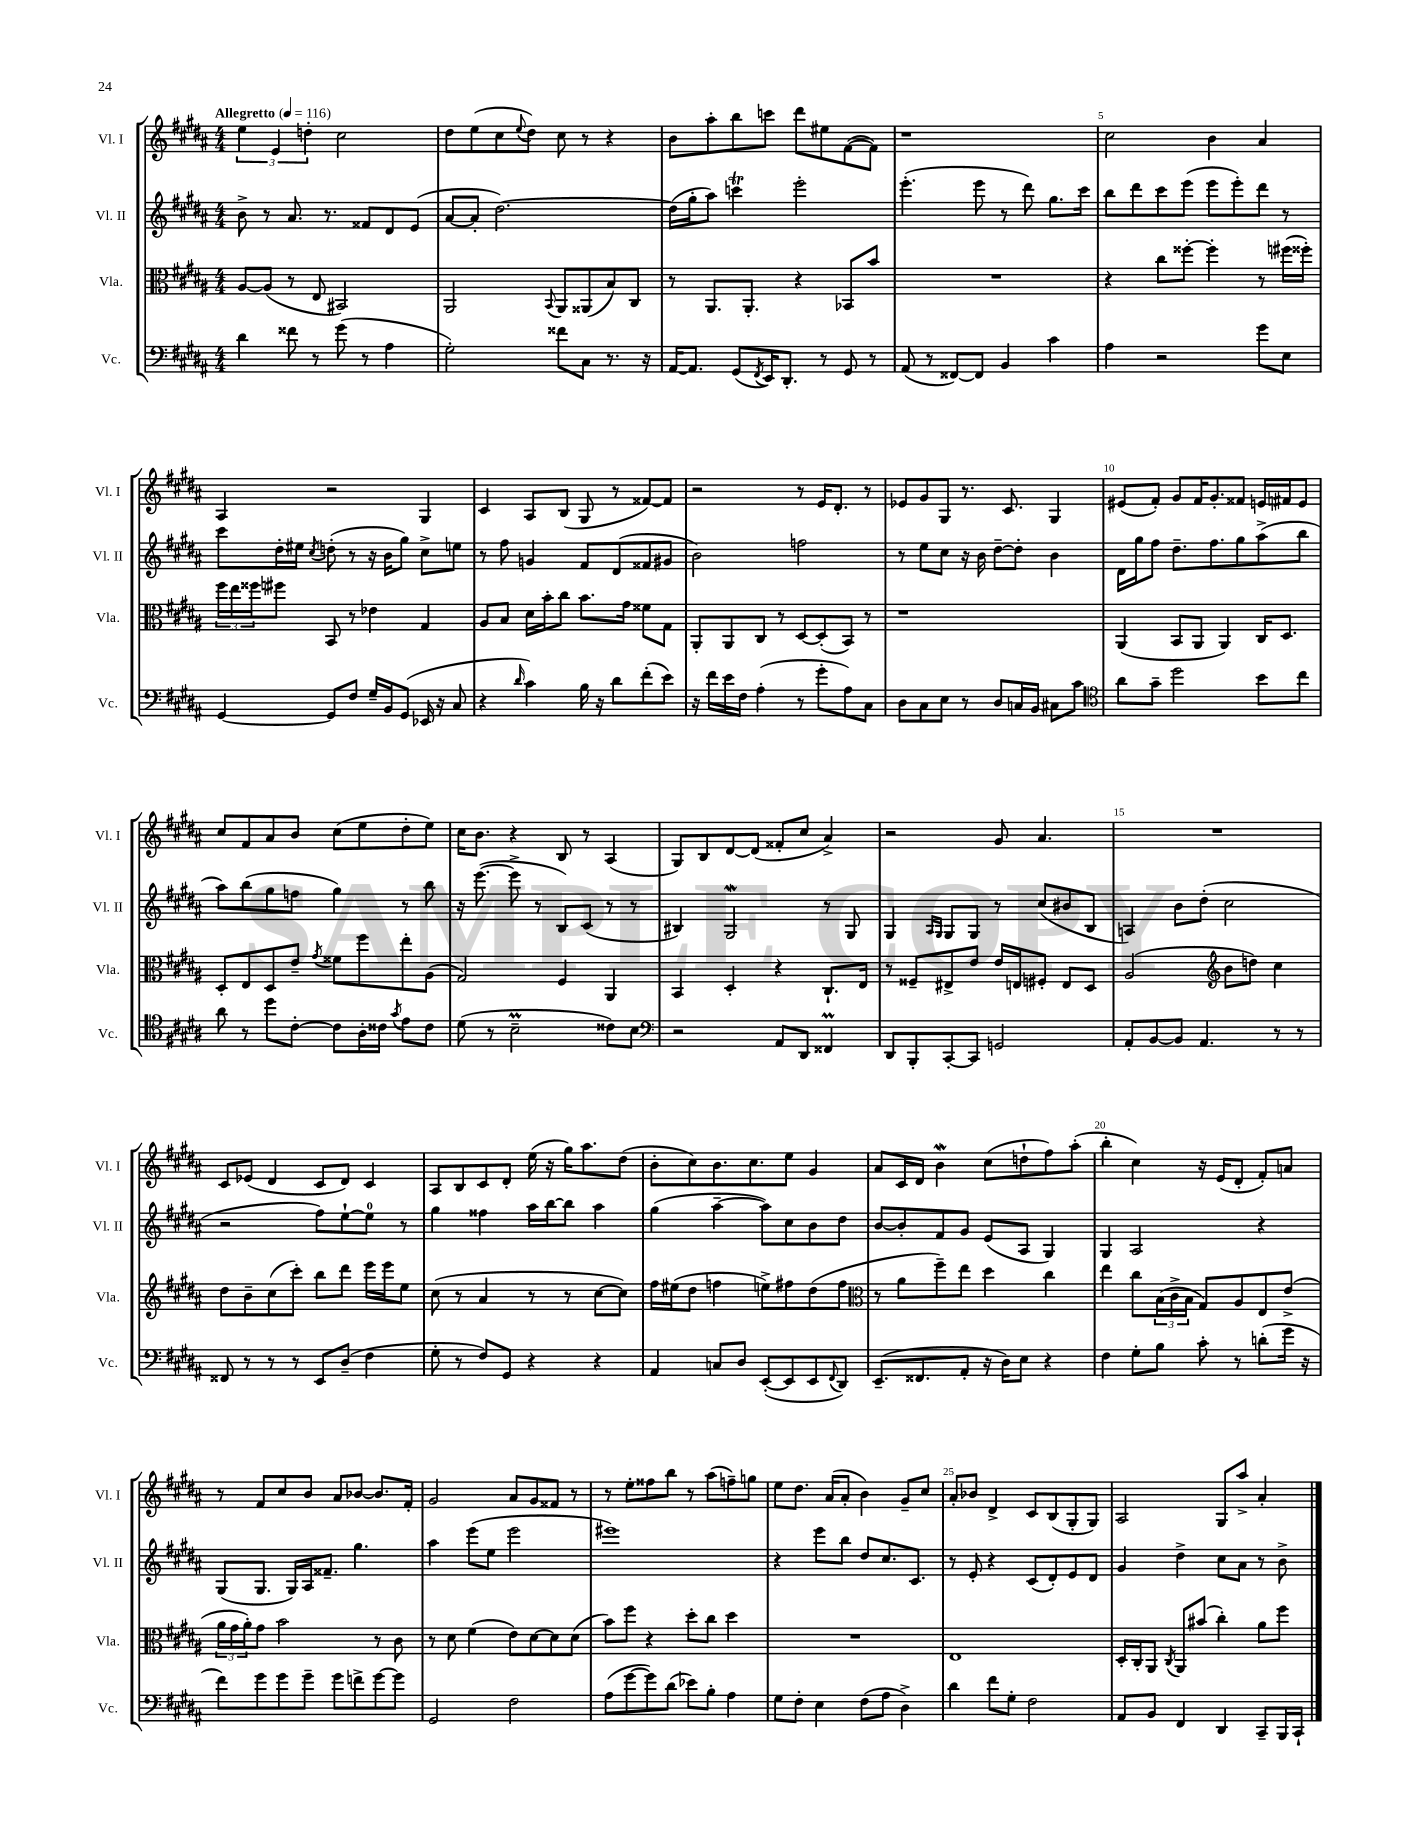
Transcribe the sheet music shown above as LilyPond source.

<<
\new StaffGroup <<
\new Staff = "s0" \with { instrumentName = "Vl. I" shortInstrumentName = "Vl. I" } {
    \clef treble \key b \major \numericTimeSignature \time 4/4 \tempo "Allegretto" 4 = 116
    \tuplet 3/2 { e''4 e'4 d''4-. } cis''2 |
    dis''8 e''8( cis''8 \appoggiatura { e''8 } dis''8) cis''8 r8 r4 |
    b'8 ais''8-. b''8 c'''8 dis'''8 eis''8 fis'8~( fis'8) |
    r1 |
    cis''2 b'4 ais'4 |
    ais4 r2 gis4 |
    cis'4 ais8 b8( gis8 r8 fisis'8~) fisis'8 |
    r2 r8 e'16 dis'8.-. r8 |
    ees'8 gis'8 gis8 r8. cis'8. gis4 |
    eis'8( fis'8-.) gis'8 fis'16 gis'8.-. fisis'8 e'16 fis'16 e'8 |
    cis''8 fis'8 ais'8 b'8 cis''8( e''8 dis''8-. e''8) |
    cis''16 b'8. r4 b8 r8 ais4( |
    gis8) b8 dis'8~ dis'8( fisis'8-. cis''8 ais'4->) |
    r2 gis'8 ais'4. |
    R1 |
    cis'8 ees'8( dis'4 cis'8 dis'8) cis'4 |
    ais8 b8 cis'8 dis'8-. e''16( r16 gis''16) ais''8. dis''8( |
    b'8-. cis''8) b'8. cis''8. e''8 gis'4 |
    ais'8 cis'16 dis'16 b'4\mordent cis''8( d''8-! fis''8) ais''8-.( |
    b''4-. cis''4) r16 e'16( dis'8-. fis'8-.) a'8 |
    r8 fis'8 cis''8 b'8 ais'8 bes'8~ bes'8. fis'16-. |
    gis'2 ais'8 gis'8 fisis'8 r8 |
    r8 e''8-. fisis''8 b''8 r8 ais''8( f''8--) g''8 |
    e''8 dis''8. ais'16( ais'8-. b'4) gis'8-- cis''8 |
    ais'8-. bes'8 dis'4-> cis'8 b8( gis8-. gis8) |
    ais2 gis8 ais''8-> ais'4-. \bar "|." |
}
\new Staff = "s1" \with { instrumentName = "Vl. II" shortInstrumentName = "Vl. II" } {
    \clef treble \key b \major \numericTimeSignature \time 4/4
    b'8-> r8 ais'8. r8. fisis'8 dis'8 e'8( |
    ais'8~ ais'8-. dis''2.~) |
    dis''16( gis''16-. ais''8) c'''4\trill e'''2-. |
    e'''4.-.( e'''8 r8 dis'''8) gis''8. cis'''16 |
    b''8 dis'''8 cis'''8 e'''8( e'''8 e'''8-.) dis'''8 r8 |
    cis'''8 dis''16-. eis''16 \acciaccatura { cis''8 } d''8-.( r8 r16 b'16 gis''8) cis''8-> e''8 |
    r8 fis''8 g'4 fis'8 dis'8( fisis'8 gis'8 |
    b'2) f''2 |
    r8 e''8 cis''8 r16 b'16 dis''8~-- dis''8-. b'4 |
    dis'16 gis''16 fis''8 dis''8.-- fis''8. gis''8 ais''8->( b''8 |
    ais''8) b''8( gis''8 f''8 gis''4) r8 b''8 |
    r16 e'''8.~( e'''8-> r8 b8) cis'8( r8 r8 |
    bis4) gis2\mordent r8 gis8 |
    gis4 \grace { ais16 gis16 } gis8 gis8 r8 cis''8( bis'8 b8 |
    a4) b'8 dis''8-.( cis''2 |
    r2 fis''8) e''8~-! e''8-0 r8 |
    gis''4 fisis''4 ais''16 b''16~ b''8 ais''4 |
    gis''4( ais''4~-- ais''8) cis''8 b'8 dis''8 |
    b'8~ b'8-. fis'8 gis'8 e'8( ais8 gis4) |
    gis4 ais2 r4 |
    gis8( gis8. gis16) ais16 fisis'8.-- gis''4. |
    ais''4 e'''8( e''8 e'''2 |
    eis'''1) |
    r4 e'''8 b''8 dis''8 cis''8. cis'8. |
    r8 e'8-. r4 cis'8( dis'8-.) e'8 dis'8 |
    gis'4 dis''4-> cis''8 ais'8 r8 b'8-> \bar "|." |
}
\new Staff = "s2" \with { instrumentName = "Vla." shortInstrumentName = "Vla." } {
    \clef alto \key b \major \numericTimeSignature \time 4/4
    ais8~ ais8( r8 e8 bis,2) |
    ais,2 \appoggiatura { b,8 } ais,8 aisis,8( b8) cis8 |
    r8 ais,8. ais,8.-. r4 bes,8 b'8 |
    R1 |
    r4 cis''8 fisis''8~-. fisis''4-. r8 fis''16( fisis''16-.) |
    \tuplet 3/2 { fis''16 e''16 fisis''16 } fis''8 b,8 r8 ees'4 gis4 |
    ais8 b8 dis'16 b'16-. cis''8 b'8. gis'16 fisis'8 gis8 |
    ais,8-. ais,8 cis8 r8 dis8~ dis8-.( b,8) r8 |
    r1 |
    ais,4( b,8 ais,8 ais,4) cis16 dis8. |
    dis8-. e8 dis8 e'8-- \acciaccatura { gis'8 } fisis'8 fis''8 e''8-. ais8( |
    gis2) fis4 ais,4 |
    b,4 dis4-. r4 cis8.-! e16 |
    r8 fisis8-- eis8-> e'8 e'16 e16 fis8-. e8 dis8 |
    ais2( \clef treble b'8 d''8) cis''4 |
    dis''8 b'8-- cis''8( cis'''8-.) b''8 dis'''8 e'''16 e'''16 e''8 |
    cis''8( r8 ais'4 r8 r8 cis''8~ cis''8) |
    fis''16 eis''16( dis''8 f''4 e''8->) fis''8 dis''8( fis''8 |
    \clef alto r8 ais'8 fis''8--) e''8 dis''4 cis''4 |
    e''4 cis''8 \tuplet 3/2 { b16( cis'16-> b16 } gis8) ais8 e8 e'8->( |
    \tuplet 3/2 { ais'16 gis'16 ais'16-.) } gis'8 b'2 r8 cis'8 |
    r8 dis'8 fis'4( e'8) dis'8~ dis'8 dis'8( |
    b'8) fis''8 r4 dis''8-. cis''8 dis''4 |
    R1 |
    e1 |
    dis16-. cis16-. ais,8 \acciaccatura { cis8 } ais,8 bis'8( cis''4-.) ais'8 fis''8 \bar "|." |
}
\new Staff = "s3" \with { instrumentName = "Vc." shortInstrumentName = "Vc." } {
    \clef bass \key b \major \numericTimeSignature \time 4/4
    dis'4 fisis'8 r8 gis'8( r8 ais4 |
    gis2-.) fisis'8 cis8 r8. r16 |
    ais,16~ ais,8. gis,8( \acciaccatura { fis,8 } e,16) dis,8.-. r8 gis,8 r8 |
    ais,8( r8 fisis,8~) fisis,8 b,4 cis'4 |
    ais4 r2 gis'8 e8 |
    gis,4~ gis,8 fis8 gis16-- b,16 gis,8( ees,16 r16 cis8 |
    r4 \grace { dis'16 } cis'4) b16 r16 dis'8 fis'8-.( e'8) |
    r16 fis'16 e'16 fis16 ais4-.( r8 gis'8-. ais8) cis8 |
    dis8 cis8 e8 r8 dis8 c16 b,16 cis8 cis'8 |
    \clef tenor ais'8 gis'8-- dis''2 b'8 cis''8 |
    ais'8 r8 dis''8 cis'8~-. cis'8 ais16-. cisis'16 \acciaccatura { gis'8 } e'8 cisis'8 |
    dis'8( r8 b2--\prall cisis'8) b8 |
    \clef bass r2 ais,8 dis,8 fisis,4\prall |
    dis,8 b,,8-. cis,8~-. cis,8 g,2 |
    ais,8-. b,8~ b,8 ais,4. r8 r8 |
    fisis,8 r8 r8 r8 e,8 dis8--( fis4 |
    gis8-. r8 fis8) gis,8 r4 r4 |
    ais,4 c8 dis8 e,8~-.( e,8 e,8 \appoggiatura { fis,8 } dis,8) |
    e,8.--( fisis,8. ais,8-. r16 dis16) e8 r4 |
    fis4 gis8-. b8 cis'8-. r8 d'8-.( gis'16 r16 |
    fis'8) gis'8 gis'8 gis'8-- gis'8 f'8-> gis'8~ gis'8 |
    gis,2 fis2 |
    ais8( gis'8~ gis'8) dis'8( ees'8) b8-. ais4 |
    gis8 fis8-. e4 fis8( ais8 dis4->) |
    dis'4 fis'8 gis8-. fis2 |
    ais,8 b,8 fis,4 dis,4 cis,8-- b,,16 cis,16-! \bar "|." |
}
>>
>>
\layout { \context { \Score \override BarNumber.break-visibility = ##(#f #t #t) barNumberVisibility = #(every-nth-bar-number-visible 5) } }
